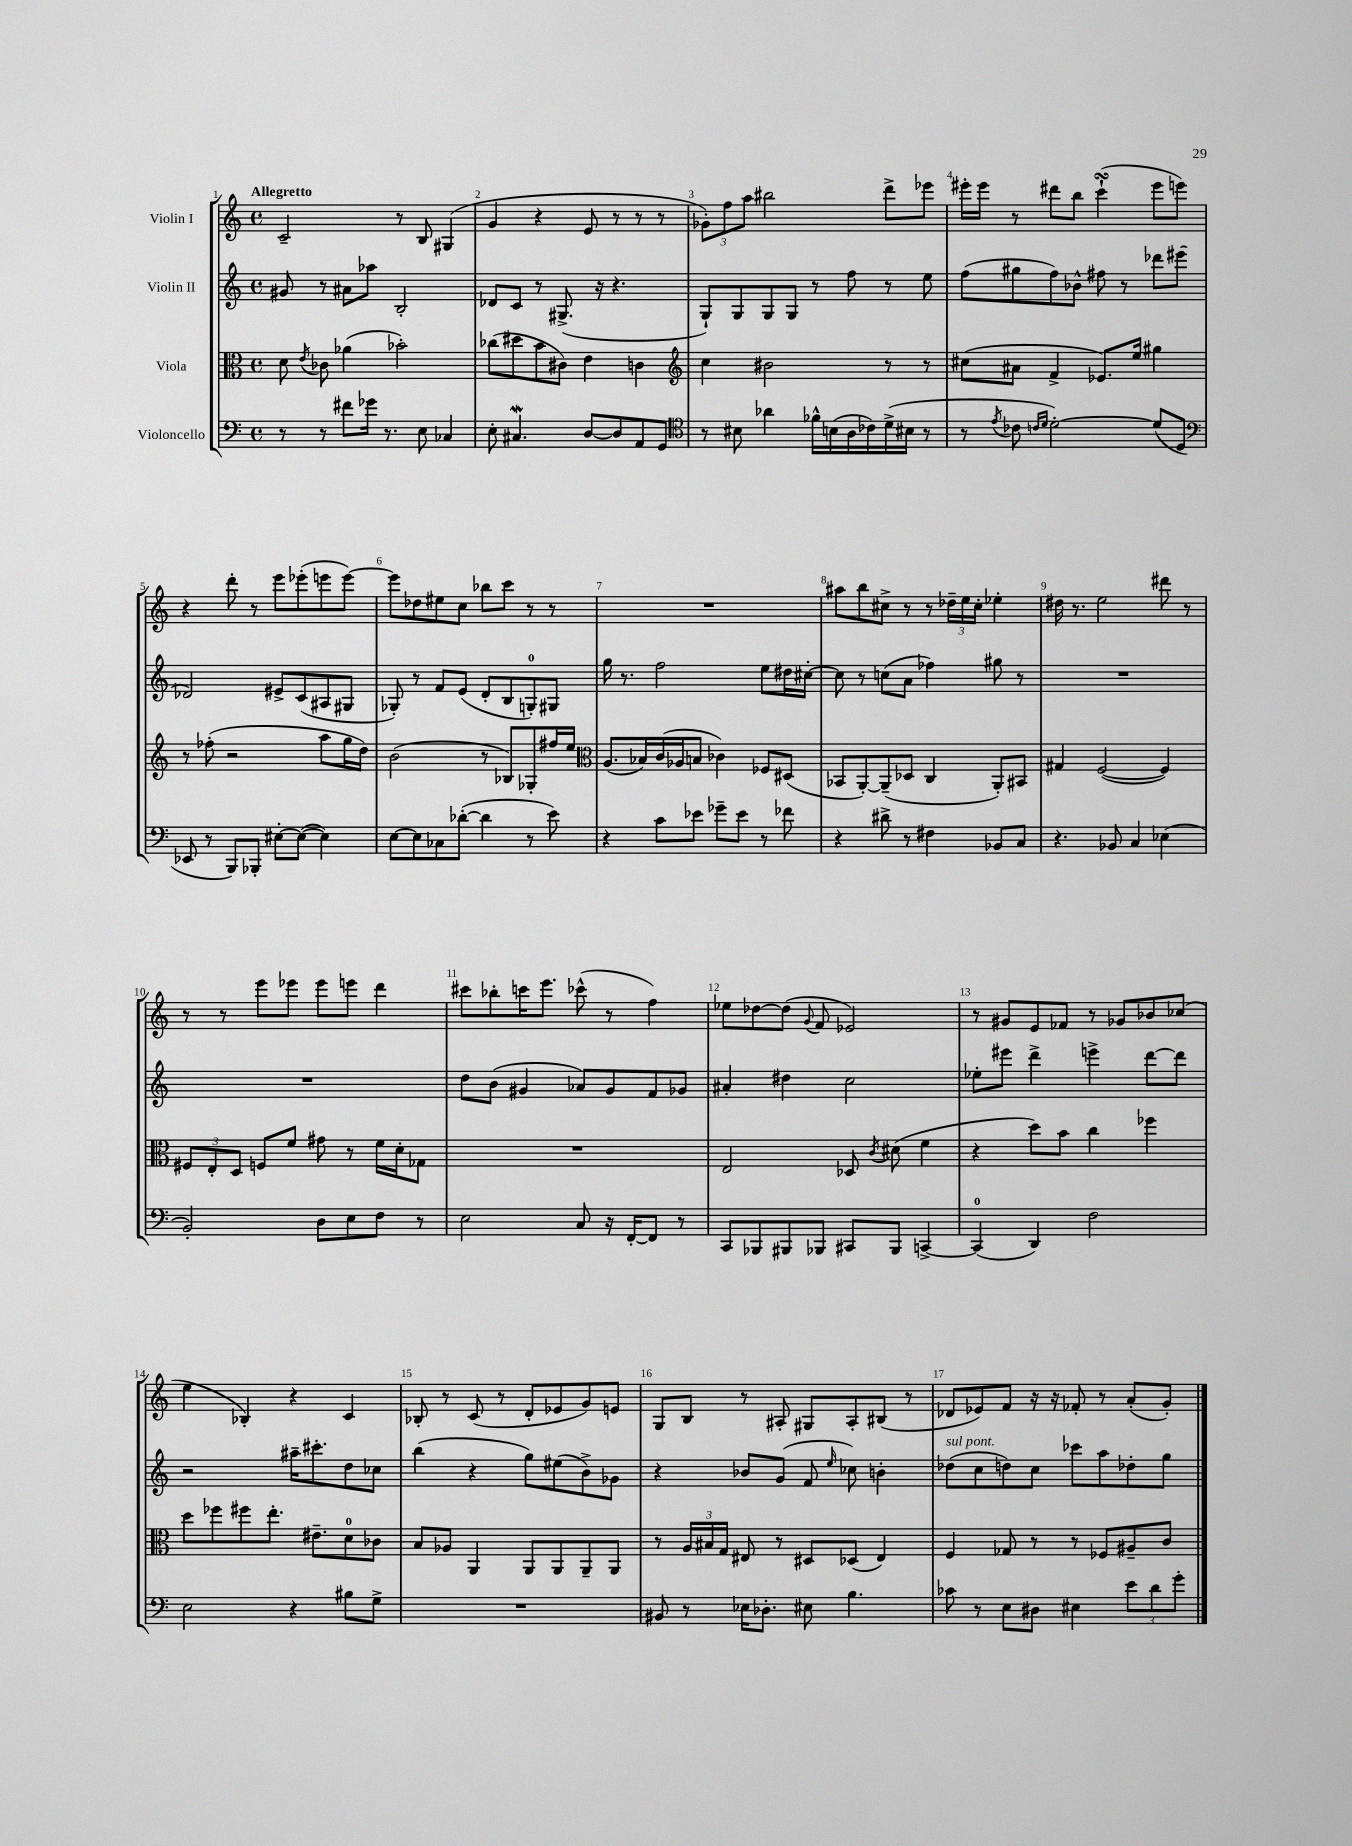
<<
\new StaffGroup <<
\new Staff = "s0" \with { instrumentName = "Violin I" } {
    \clef treble \key c \major \defaultTimeSignature \time 4/4 \tempo "Allegretto"
    \autoBeamOff c'2-- r8 b8 gis4( |
    g'4 r4 e'8 r8 r8 r8 |
    \tuplet 3/2 { ges'8[-.) f''8 a''8] } bis''2 d'''8[-> ees'''8] |
    eis'''16[-. eis'''16] r8 dis'''8[ b''8] c'''4-!\turn( eis'''8[ e'''8]) |
    r4 d'''8-. r8 e'''8[ ees'''8-.( e'''8 e'''8]~) |
    e'''8[ des''8 eis''8 c''8] bes''8[ c'''8] r8 r8 |
    R1 |
    ais''8[ b''8 cis''8]-> r8 r8 \tuplet 3/2 { des''16[-- e''16 cis''16]-. } ees''4-. |
    dis''16 r8. e''2 dis'''8 r8 |
    r8 r8 e'''8[ ees'''8] ees'''8[ e'''8] d'''4 |
    cis'''8[ bes''8-. c'''16 e'''8.] ces'''8-^( r8 f''4) |
    ees''8[ des''8~ des''8]( \appoggiatura { g'8 } f'8 ees'2) |
    r8 gis'8[ e'8 fes'8] r8 ges'8[ bes'8 ces''8]( |
    e''4 bes4-.) r4 c'4 |
    bes8-. r8 c'8( r8 d'8[-. ees'8 g'8) e'8] |
    g8[ b8] r8 ais8-. gis8[ ais8-. bis8]( r8 |
    des'8[ ees'8) f'8] r16 r16 fes'8-. r8 a'8[-.( g'8]-.) \bar "|." |
}
\new Staff = "s1" \with { instrumentName = "Violin II" } {
    \clef treble \key c \major \defaultTimeSignature \time 4/4
    \autoBeamOff gis'8 r8 ais'8[ aes''8] b2-. |
    des'8[ c'8] r8 gis8.->( r16 r4. |
    g8[-!) g8 g8 g8] r8 f''8 r8 e''8 |
    f''8[( gis''8 f''8) bes'8]-^ fis''8 r8 des'''8[ eis'''8]( |
    des'2) eis'8[-> c'8( ais8 gis8] |
    ges8-.) r8 f'8[ e'8]( d'8[-. b8 g8-0-.) gis8] |
    g''16 r8. f''2 e''8[ dis''16 cis''16]~-. |
    cis''8 r8 c''8[( a'8] fes''4) gis''8 r8 |
    R1 |
    R1 |
    d''8[ b'8]( gis'4 aes'8[) gis'8 f'8 ges'8] |
    ais'4-. dis''4 c''2 |
    ees''8[-. eis'''8] d'''4-> e'''4-> d'''8[~ d'''8] |
    r2 ais''16[-- cis'''8.-. d''8 ces''8] |
    b''4( r4 g''8[) eis''8( b'8->) ges'8] |
    r4 bes'8[ g'8]( f'8 \grace { e''16 } ces''8) b'4-. |
    des''8[^\markup { \italic "sul pont." }( c''8 d''8) c''8] ces'''8[ a''8 des''8-. g''8] \bar "|." |
}
\new Staff = "s2" \with { instrumentName = "Viola" } {
    \clef alto \key c \major \defaultTimeSignature \time 4/4
    \autoBeamOff d'8 \acciaccatura { e'8 } ces'8 aes'4( bes'2-.) |
    ces''8[( dis''8 b'8 cis'8]) e'4 c'4 |
    \clef treble c''4 bis'2 r8 r8 |
    cis''8[( ais'8] f'4-> ees'8.[) e''16] gis''4 |
    r8 fes''8-.( r2 a''8[ g''16 d''16]) |
    b'2( r8 bes8[) ges8-. fis''16 e''16] |
    \clef alto a8.[( bes16) c'16( aes16 b8] ces'4) fes8[ dis8]( |
    bes,8[ a,8~-.) a,8--( des8] c4 a,8[-.) bis,8] |
    gis4 f2~( f4) |
    \tuplet 3/2 { fis8[ e8-. d8] } f8[ f'8] gis'8 r8 f'16[ d'16-. ges8] |
    R1 |
    e2 des8 \acciaccatura { c'8 } dis'8( f'4 |
    r4 d''8[) b'8] c''4 fes''4 |
    d''8[ fes''8 fis''8 e''8.]-. eis'8.[-- d'8-0 ces'8] |
    b8[ aes8] a,4 a,8[ a,8 a,8-- a,8] |
    r8 \tuplet 3/2 { a16[ bis16 g16] } eis8 r8 dis8[ des8]( eis4) |
    f4 ges8 r8 r8 fes8[ ais8-- c'8] \bar "|." |
}
\new Staff = "s3" \with { instrumentName = "Violoncello" } {
    \clef bass \key c \major \defaultTimeSignature \time 4/4
    \autoBeamOff r8 r8 fis'8[ ges'16] r8. e8 ces4 |
    e8-. cis4.\mordent d8[~ d8 a,8 g,8] |
    \clef tenor r8 bis8 aes'4 fes'16[-^ b16( a16 ces'16) d'16->( bis16] r8 |
    r8 \acciaccatura { e'8 } ces'8 \grace { c'16[ d'16] } d'2~-.) d'8[( d8] |
    \clef bass ees,8 r8 b,,8[) bes,,8]-. eis8[~-. eis8]~( eis4) |
    e8[~ e8 ces8 des'8]~-.( des'4 r8 e'8) |
    r4 c'8[ ees'8] ges'8[-- ees'8] r8 fes'8 |
    r4 dis'8-> r8 fis4 bes,8[ c8] |
    r4. bes,8 c4 ees4( |
    b,2-.) d8[ e8 f8] r8 |
    e2 c8 r16 f,16[~-. f,8] r8 |
    c,8[ bes,,8 bis,,8 bes,,8] cis,8[ bes,,8] c,4~-> |
    c,4-0( d,4) f2 |
    e2 r4 bis8[ g8]-> |
    R1 |
    bis,8 r8 ees16[ des8.]-. eis8 b4. |
    ces'8 r8 e8[ dis8] eis4 \tuplet 3/2 { e'8[ d'8 g'8]-. } \bar "|." |
}
>>
>>
\layout { \context { \Score \override BarNumber.break-visibility = ##(#f #t #t) barNumberVisibility = #all-bar-numbers-visible } }
